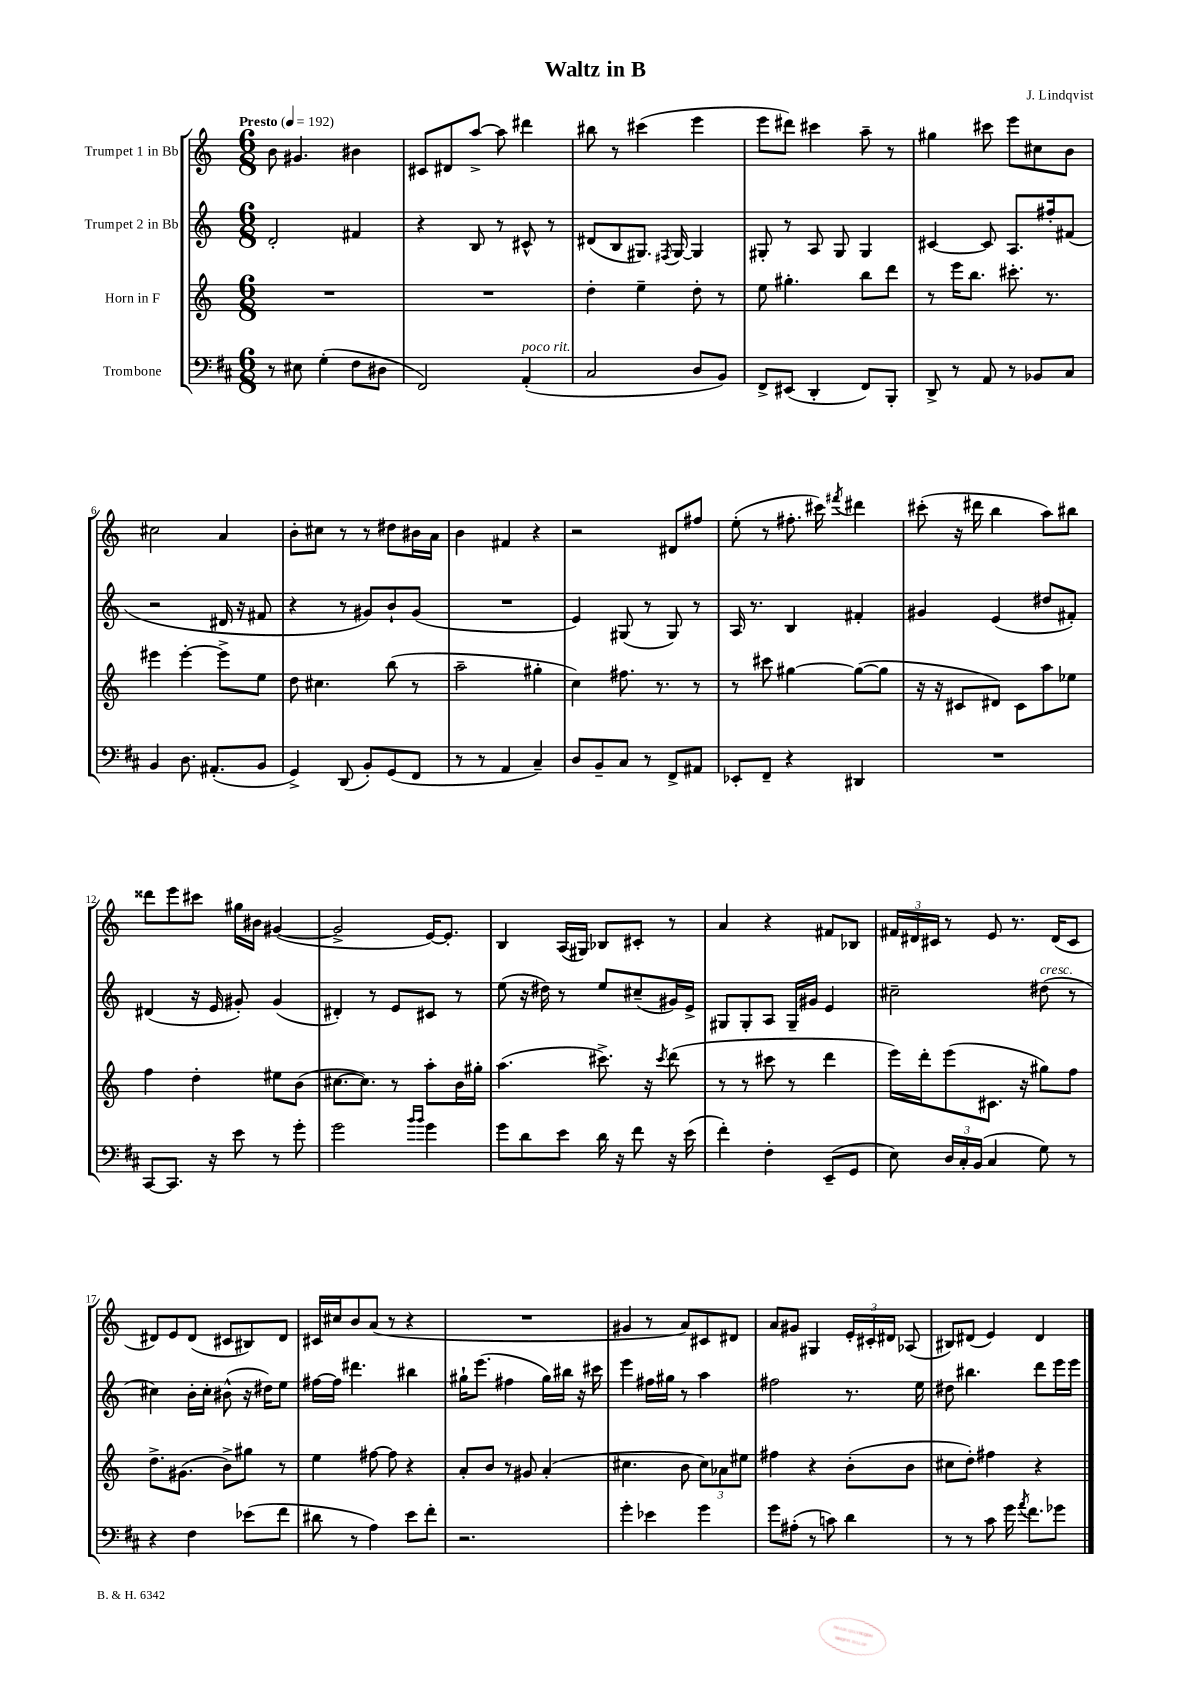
\header { title = "Waltz in B" composer = "J. Lindqvist" }
<<
\new StaffGroup <<
\new Staff = "s0" \with { instrumentName = "Trumpet 1 in Bb" } {
    \clef treble \key c \major \numericTimeSignature \time 6/8 \tempo "Presto" 4 = 192
    \autoBeamOff b'8 gis'4. bis'4 |
    cis'8[ dis'8 a''8]~-> a''8 dis'''4 |
    bis''8 r8 cis'''4( e'''4 |
    e'''8[ dis'''8]) cis'''4 a''8-- r8 |
    gis''4 cis'''8 e'''8[ cis''8 b'8] |
    cis''2 a'4 |
    b'8[-. cis''8] r8 r8 dis''8[ bis'16 a'16] |
    b'4 fis'4 r4 |
    r2 dis'8[ fis''8] |
    e''8-.( r8 fis''8.-. cis'''16) \acciaccatura { fis'''8 } dis'''4 |
    cis'''8-.( r16 dis'''16 b''4 a''8[) bis''8] |
    disis'''8[ e'''8 cis'''8] gis''16[ bis'16] gis'4~( |
    gis'2-> e'16[~) e'8.]-. |
    b4 a16[( gis16]) bes8[ cis'8]-. r8 |
    a'4 r4 fis'8[ bes8] |
    \tuplet 3/2 { fis'16[ dis'16 cis'16] } r8 e'8 r8. dis'16[( cis'8] |
    dis'8[) e'8 dis'8]( cis'8[ bis8) dis'8] |
    cis'16[ cis''16 b'8 a'8]( r8 r4 |
    R2. |
    gis'4 r8 a'8[) cis'8 dis'8] |
    a'8[ gis'8] gis4 \tuplet 3/2 { e'16[-. cis'16-. dis'16] } aes8( |
    bis8[) dis'8]( e'4) dis'4 \bar "|." |
}
\new Staff = "s1" \with { instrumentName = "Trumpet 2 in Bb" } {
    \clef treble \key c \major \numericTimeSignature \time 6/8
    \autoBeamOff d'2-. fis'4 |
    r4 b8 r8 cis'8-^ r8 |
    dis'8[( b8 gis8.]) \acciaccatura { fis8 } gis16~ gis4 |
    gis8-. r8 a8 gis8 gis4 |
    cis'4~ cis'8 a8.[ fis''16-. fis'8]( |
    r2 dis'16 r16 fis'8 |
    r4 r8 gis'8[) b'8-! gis'8]( |
    R2. |
    e'4) gis8( r8 gis8) r8 |
    a16 r8. b4 fis'4-. |
    gis'4 e'4( dis''8[ fis'8]-.) |
    dis'4( r16 e'16 gis'8-.) gis'4( |
    dis'4-.) r8 e'8[ cis'8] r8 |
    e''8( r16 dis''16) r8 e''8[ cis''8--( gis'16) e'16]-> |
    gis8[ gis8-. a8] gis16[-- gis'16] e'4 |
    cis''2-- dis''8^\markup { \italic "cresc." }( r8 |
    cis''4) b'16[-. cis''16]-. bis'8-^( r16 dis''16[) e''8] |
    fis''16[~ fis''16] dis'''4. bis''4 |
    gis''16[-! e'''8.]( fis''4 gis''16[) bis''16] r16 cis'''16 |
    e'''4 fis''16[ gis''16] r8 a''4 |
    fis''2 r8. e''16 |
    dis''8 bis''4. d'''8[ e'''16 e'''16] \bar "|." |
}
\new Staff = "s2" \with { instrumentName = "Horn in F" } {
    \clef treble \key c \major \numericTimeSignature \time 6/8
    \autoBeamOff R2. |
    R2. |
    d''4-. e''4-- d''8-. r8 |
    e''8 gis''4.-. b''8[ d'''8] |
    r8 e'''16[ b''8.] cis'''8.-. r8. |
    eis'''4 eis'''4~-. eis'''8[-> e''8] |
    d''8 cis''4. b''8( r8 |
    a''2-- gis''4-. |
    c''4) fis''8. r8. r8 |
    r8 cis'''8 gis''4~ gis''8[~( gis''8] |
    r16 r16 cis'8[ dis'8]) cis'8[ a''8 ees''8] |
    f''4 d''4-. eis''8[ b'8]( |
    cis''8.[~ cis''8.]) r8 a''8[-. b'16 gis''16]-. |
    a''4.( cis'''8.->) r16 \acciaccatura { cis'''8 } d'''8( |
    r8 r8 cis'''8 r8 d'''4 |
    e'''16[) d'''16-. e'''8( cis'8.] r16 gis''8[) f''8] |
    d''8.[-> gis'8.]( b'8[->) gis''8] r8 |
    e''4 fis''8~ fis''8 r4 |
    a'8[-. b'8] r8 gis'8 a'4-.( |
    cis''4. b'8 \tuplet 3/2 { cis''8[) aes'8 eis''8] } |
    fis''4 r4 b'8[-.( b'8] |
    cis''8[ d''8]-.) fis''4 r4 \bar "|." |
}
\new Staff = "s3" \with { instrumentName = "Trombone" } {
    \clef bass \key d \major \numericTimeSignature \time 6/8
    \autoBeamOff r8 eis8 g4-.( fis8[ dis8] |
    fis,2) a,4-.^\markup { \italic "poco rit." }( |
    cis2 d8[ b,8]) |
    fis,8[-> eis,8]( d,4-. fis,8[) b,,8]-. |
    d,8-> r8 a,8 r8 bes,8[ cis8] |
    b,4 d8. ais,8.[-.( b,8] |
    g,4->) d,8( b,8[-.) g,8( fis,8] |
    r8 r8 a,4 cis4--) |
    d8[ b,8-- cis8] r8 fis,8[-> ais,8] |
    ees,8[-. fis,8]-- r4 dis,4 |
    R2. |
    cis,8[~ cis,8.] r16 e'8 r8 g'8-. |
    g'2 \grace { b'16[ b'16] } g'4 |
    g'8[ d'8 e'8] d'16 r16 fis'8 r16 e'16( |
    fis'4-.) fis4-. e,8[--( g,8] |
    e8) \tuplet 3/2 { d16[ cis16-. b,16]( } cis4 g8) r8 |
    r4 fis4 ees'8[( fis'8] |
    dis'8 r8 a4) e'8[ fis'8]-. |
    r2. |
    g'4-. ees'4 g'4 |
    g'8[ ais8]-.( r8 c'8) d'4 |
    r8 r8 cis'8 g'16 \acciaccatura { a'8 } fis'8.[ ges'8] \bar "|." |
}
>>
>>
